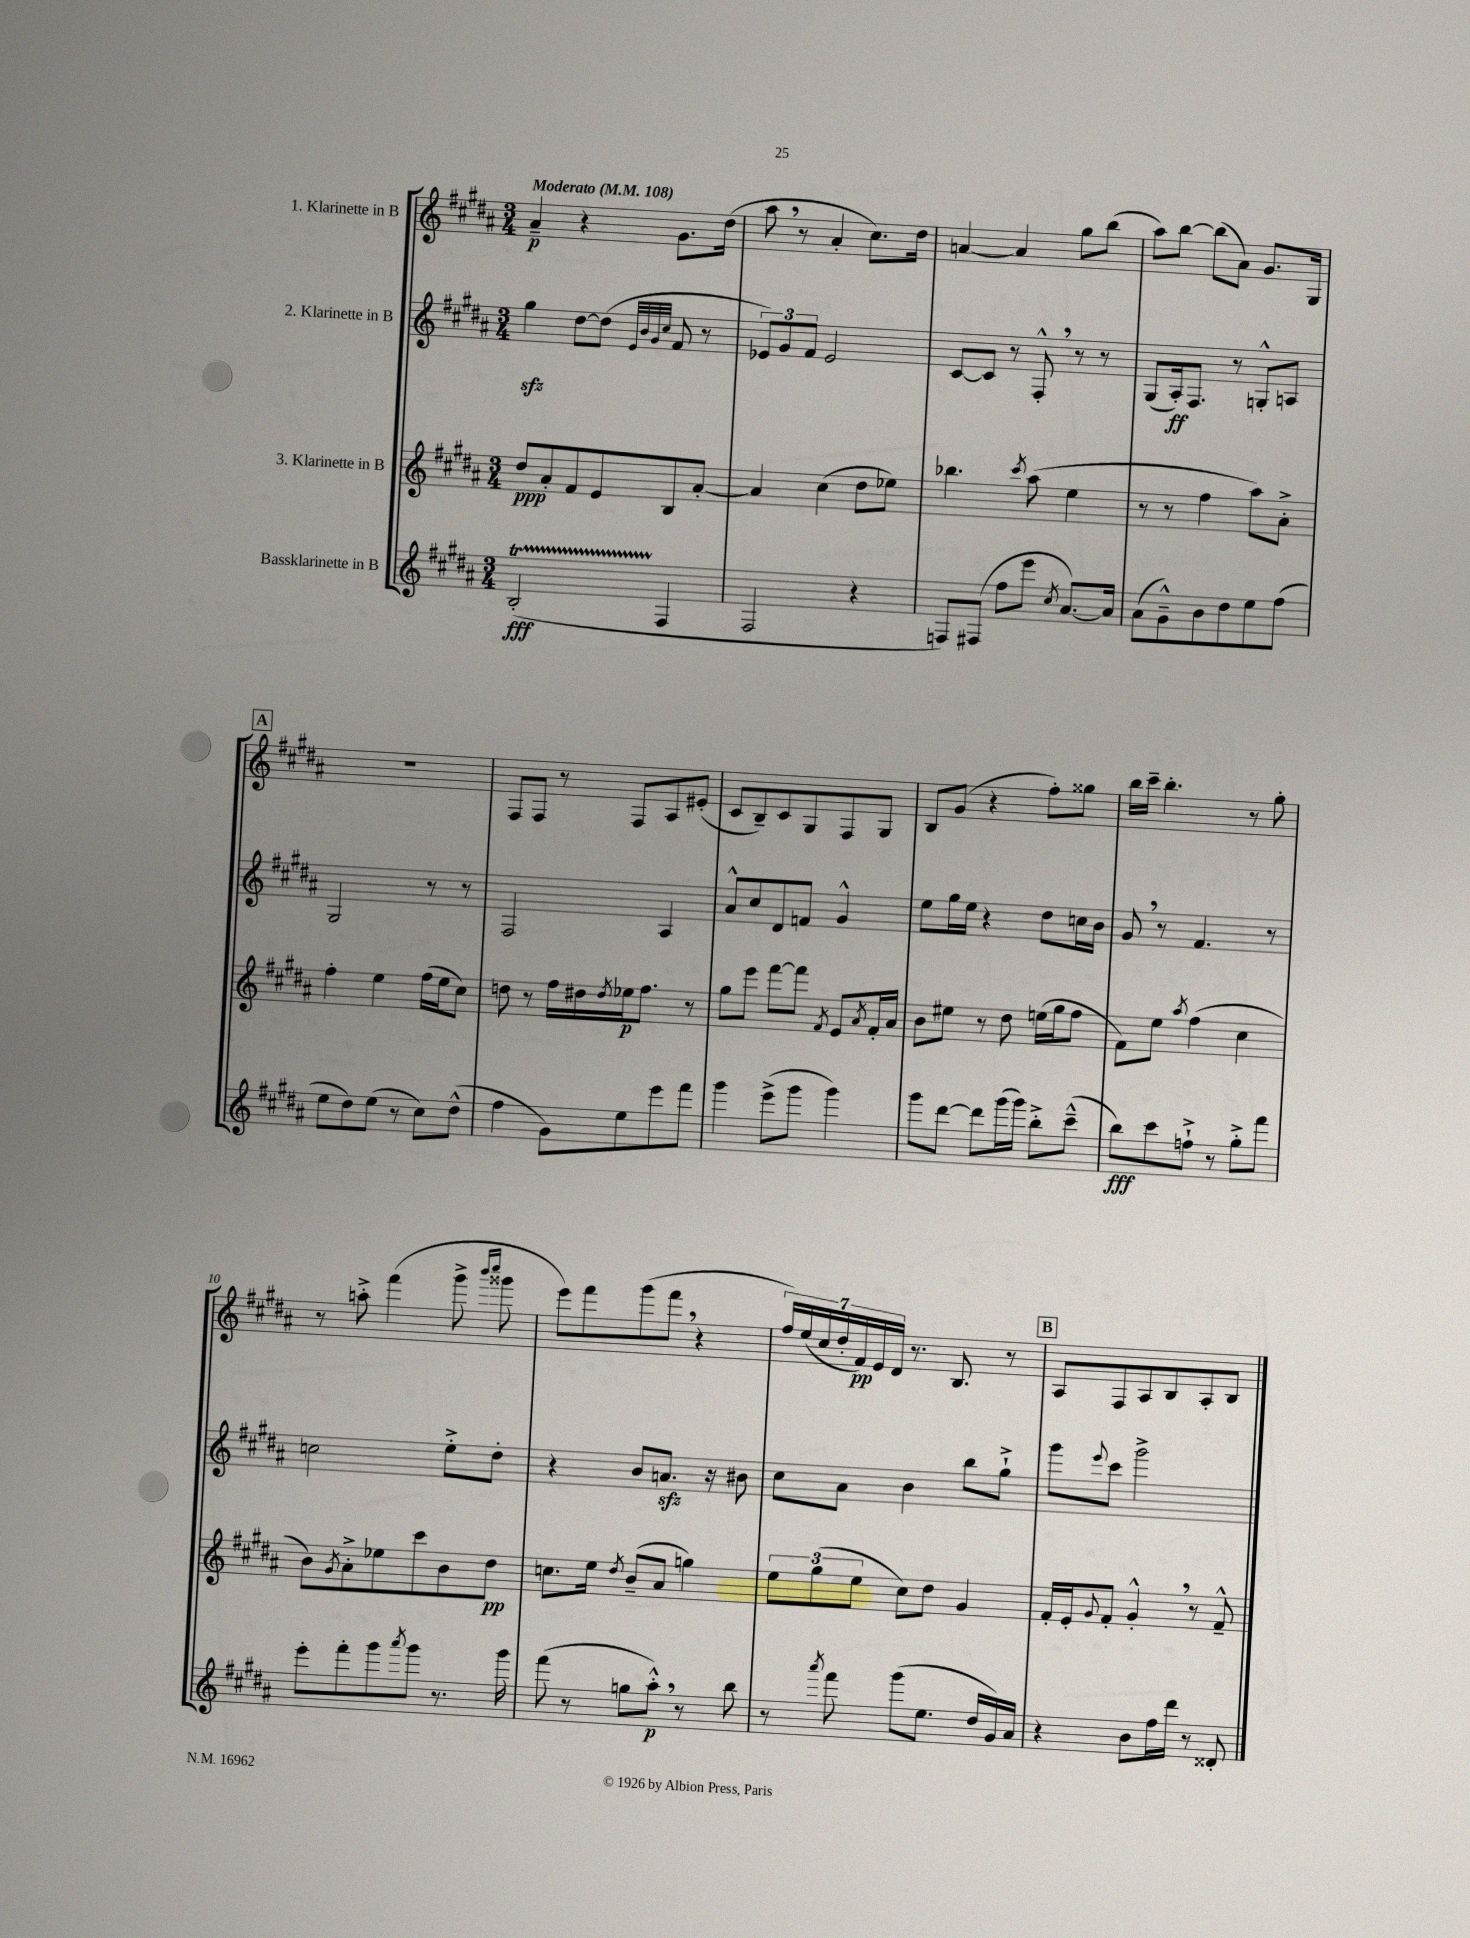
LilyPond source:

<<
\new StaffGroup <<
\new Staff = "s0" \with { instrumentName = "1. Klarinette in B" } {
    \clef treble \key b \major \numericTimeSignature \time 3/4 \tempo "Moderato" 4 = 108
    ais'4--\p r4 gis'8. dis''16( |
    ais''8 \breathe r8 ais'4-. cis''8.) dis''16 |
    a'4~ a'4 gis''8 b''8( |
    ais''8) b''8~ b''8( ais'8) gis'8. gis16 |
    \mark \markup { \box "A" } R2. |
    fis8 fis8 r8 fis8 ais8 eis'8-.( |
    cis'8 b8--) cis'8 gis8 fis8 gis8 |
    b8 gis'8( r4 fis''8-.) gisis''8 |
    b''16 cis'''16-- b''4.-. r8 gis''8-. |
    r8 a''8-.-> fis'''4( gis'''8-> \grace { b'''16 cis''''16 } gisis'''8 |
    e'''8) fis'''8 gis'''8( fis'''8 \breathe r4 |
    \tuplet 7/4 { fis''16) e''16( cis''16 dis''16-. fis'16\pp) e'16 dis'16 } r8. b8. r8 |
    \mark \markup { \box "B" } ais8 fis8 ais8 b8 ais8-. b8 \bar "|." |
}
\new Staff = "s1" \with { instrumentName = "2. Klarinette in B" } {
    \clef treble \key b \major \numericTimeSignature \time 3/4
    gis''4\sfz dis''8~ dis''8( \grace { e'32 b'32 gis'32 cis''32 } fis'8 r8 |
    \tuplet 3/2 { ees'8) gis'8 fis'8 } ees'2 |
    cis'8~ cis'8 r8 fis8-.-^ \breathe r8 r8 |
    gis8( ais16-.\ff) fis8. r8 g8-.-^ a8 |
    \mark \markup { \box "A" } gis2 r8 r8 |
    fis2 ais4 |
    ais'8-^ cis''8 dis'8 f'8 gis'4-^ |
    e''8 gis''16 e''16 r4 dis''8 c''16 b'16 |
    gis'8 \breathe r8 fis'4. r8 |
    c''2 e''8-.-> dis''8-. |
    r4 b'8 a'8.\sfz r16 bis'8 |
    cis''8 ais'8 b'4 b''8 gis''8-!-> |
    \mark \markup { \box "B" } gis'''8 \appoggiatura { e'''8 } cis'''8 gis'''2-> \bar "|." |
}
\new Staff = "s2" \with { instrumentName = "3. Klarinette in B" } {
    \clef treble \key b \major \numericTimeSignature \time 3/4
    dis''8\ppp ais'8-. fis'8 e'8 b8 ais'8~-. |
    ais'4 cis''4( dis''8 ees''8) |
    bes''4. \acciaccatura { cis'''8 } ais''8( e''4 |
    r8 r8 fis''4 ais''8) ais'8-.-> |
    \mark \markup { \box "A" } fis''4-. e''4 fis''16( e''16 cis''8) |
    d''8 r8 fis''16 dis''16 \acciaccatura { dis''8 } ees''16\p fis''8. r8 |
    gis''8 e'''8 fis'''8~ fis'''8 \acciaccatura { fis'8 } e'8 \acciaccatura { ais'8 } fis'16-. ais'16 |
    b'8 eis''8 r8 dis''8 e''16( gis''16 fis''8 |
    fis'8) e''8 \acciaccatura { ais''8 } fis''4( cis''4 |
    b'8) \acciaccatura { gis'8 } ais'8-.-> ees''8 cis'''8 b'8 dis''8\pp |
    c''8. e''16 \acciaccatura { dis''8 } b'8--( ais'8 g''4) |
    \tuplet 3/2 { e''8 gis''8( e''8 } cis''8) dis''8 gis'4 |
    \mark \markup { \box "B" } fis'16-. e'16-. \appoggiatura { gis'8 } fis'8-. gis'4-.-^ \breathe r8 fis'8---^ \bar "|." |
}
\new Staff = "s3" \with { instrumentName = "Bassklarinette in B" } {
    \clef treble \key b \major \numericTimeSignature \time 3/4
    b2-.\startTrillSpan\fff( fis4\stopTrillSpan |
    fis2 r4 |
    f8) fis8( fis''8 e'''8 \acciaccatura { cis''8 } ais'8.~) ais'16 |
    ais'8( gis'8---^) b'8 dis''8 e''8 fis''8( |
    \mark \markup { \box "A" } e''8 dis''8) e''8( r8 cis''8) dis''8-^( |
    fis''4 gis'8) e''8 e'''8 fis'''8 |
    gis'''4 e'''8->( gis'''8 gis'''4) |
    gis'''8 dis'''8~ dis'''8 gis'''16( gis'''16) b''8-.-> cis'''8---^( |
    b''8\fff) cis'''8 f''8-!-> r8 gis''8-.-> fis'''8 |
    e'''8-. fis'''8-. gis'''8 \acciaccatura { ais'''8 } gis'''8 r8. gis'''16 |
    fis'''8( r8 g''8 ais''8-.-^\p) \breathe r8 b''8 |
    r8 \acciaccatura { ais'''8 } fis'''8 gis'''8( e''8. dis''16 gis'16) ais'16 |
    \mark \markup { \box "B" } r4 b'8 fis''16 dis'''16 r8 disis'8-. \bar "|." |
}
>>
>>
